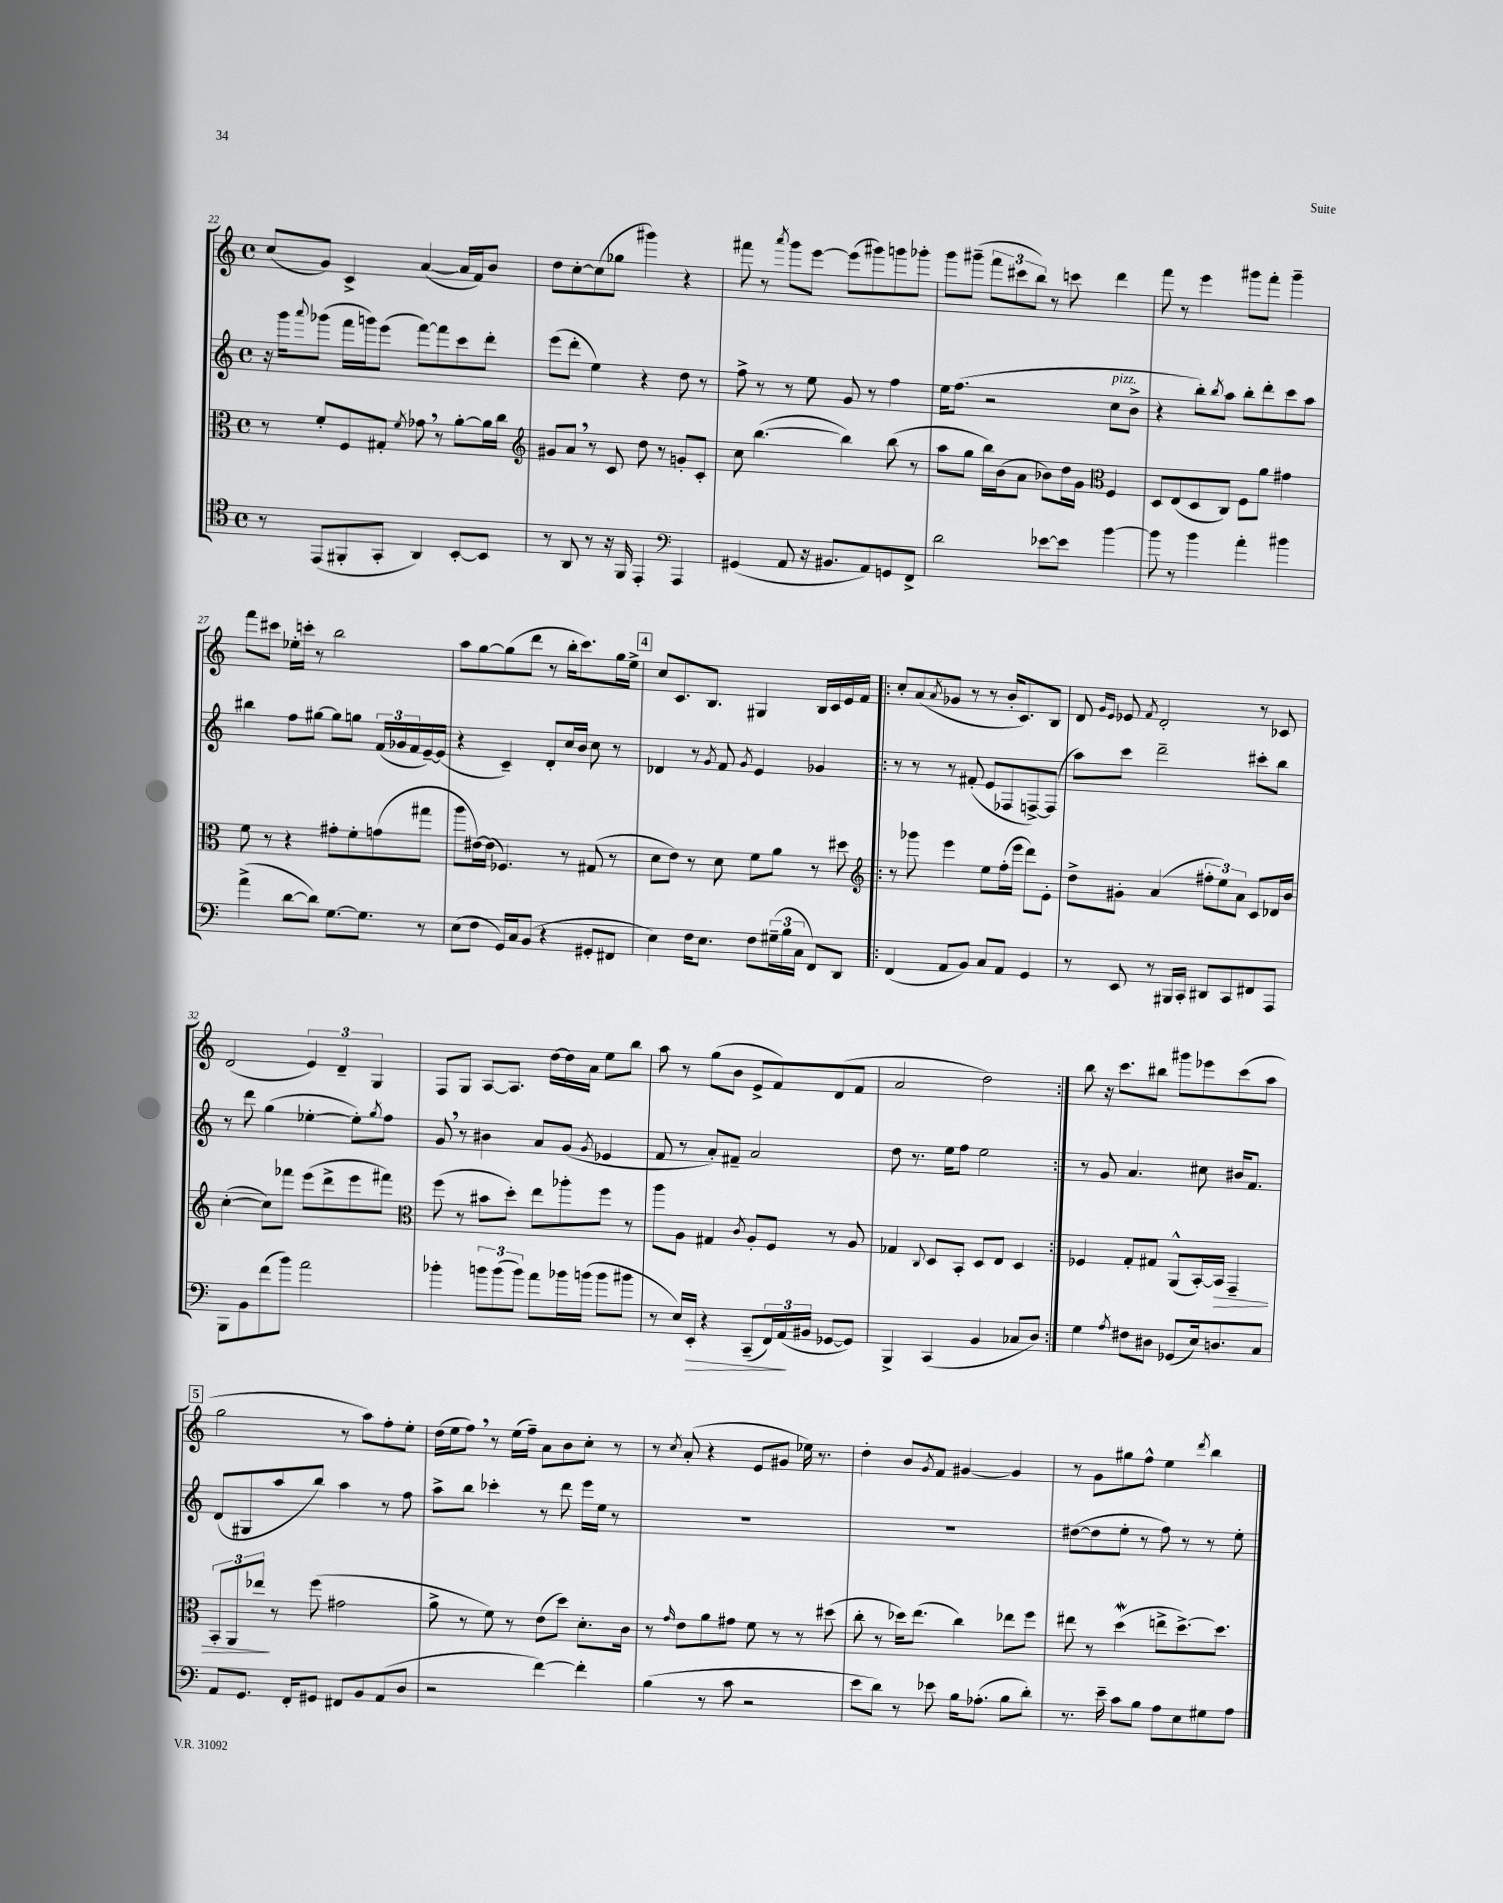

**kern	**dynam	**kern	**dynam	**kern	**kern
*part4	*part4	*part3	*part3	*part2	*part1
*staff4	*staff4	*staff3	*staff3	*staff2	*staff1
*clefC4	*	*clefC3	*	*clefG2	*clefG2
*k[]	*	*k[]	*	*k[]	*k[]
*M4/4	*	*M4/4	*	*M4/4	*M4/4
*met(c)	*	*met(c)	*	*met(c)	*met(c)
=22	=22	=22	=22	=22	=22
8r	.	8r	.	16r	(8cc/L
.	.	.	.	16ggg\KL	.
.	.	.	.	8qqaaa/	.
(8EE/L	.	8f'/L	.	(8ggg-X\J	8g/J)
8FF#X'/	.	8F/	.	16fff\LL	4c^/
.	.	.	.	16gggn\J)	.
8GG'/J	.	8G#X'/J	.	(8eee\J	.
.	.	8qf/	.	.	.
4AA/)	.	8g-X,\	.	[8fff\L)	([4a/
.	.	8r	.	8fff\]	.
[8BB'/L	.	[8a'\L	.	8ccc\	16a/LL]
.	.	.	.	.	16f/J)
8BB/J]	.	16a\L]	.	8ddd'\J	8b/J
.	.	16cc\JJ	.	.	.
=23	=23	=23	=23	=23	=23
*	*	*clefG2	*	*	*
8r	.	8g#X/L	.	(8eee\L	8dd\L
8AA/	.	8a,/J	.	8ddd'\J	[8cc'\
8r	.	8r	.	4ee\)	(8cc\]
16r	.	8c/	.	.	8gg-X\J
16FF/	.	.	.	.	.
4EE'/	.	8dd\	.	4r	4ggg#X\)
.	.	8r	.	.	.
*clefF4	*	*	*	*	*
4AAA/	.	8gn'/L	.	8dd\	4r
.	.	8c'/J	.	8r	.
=24	=24	=24	=24	=24	=24
(4GG#X/	.	8cc\	.	8ff^\	8fff#X\
.	.	([4.bb\	.	8r	8r
.	.	.	.	.	8qaaa/
8AA/	.	.	.	8r	8ggg\L
16r	.	.	.	8ee\	[8eee\J
8.BB#X/L	.	.	.	.	.
.	.	4bb\])	.	8g/	(8eee\L]
8AA/)	.	.	.	8r	8ggg#X\)
8GGn/	.	(8bb\	.	4ff\	8gggn\
8FF^/J	.	8r	.	.	8ggg-X'\J
=25	=25	=25	=25	=25	=25
2d\	.	8aa\L	.	16ee\KL	8ggg\L
.	.	.	.	(8.ff\J	.
.	.	8gg\J	.	.	(8ggg#X~\J
.	.	16bb\LL)	.	2r	12fff\L
.	.	(16b\J	.	.	.
.	.	.	.	.	12ccc#X\
.	.	8a\J	.	.	.
.	.	.	.	.	12bb\J)
[8e-X\L	.	8b-X\L)	.	.	8r
8e-\J]	.	16dd\L	.	.	8cccn\
.	.	16g\JJ	.	.	.
*	*	*clefC3	*	*	*
!	!	!	!	!LO:TX:a:i:t=pizz.	!
[4b\	.	4F/	.	8cc\L	4ddd\
.	.	.	.	8b^\J	.
=26	=26	=26	=26	=26	=26
8b\]	.	8D/L	.	4r	8fff\
8r	.	(8E/	.	.	8r
4b\	.	8D/	.	8bb'\L)	4eee\
.	.	.	.	8qbb/	.
.	.	8C/J)	.	8aa\J	.
4a'\	.	8F\L	.	8bb'\L	8ggg#X\L
.	.	8a\J	.	8ddd'\	8fff'\J
4b#X\	.	4g#X\	.	8ccc\	4ggg#~\
.	.	.	.	8aa\J	.
!!LO:LB:g=z
=27	=27	=27	=27	=27	=27
(4a^\	.	8f\	.	4bb#X\	8fff\L
.	.	8r	.	.	8ccc#X\J
[8d\L	.	4r	.	8ff\L	16ee-X'\LL
.	.	.	.	.	16cccn'\JJ
8d\J])	.	.	.	[8gg#X\J	8r
[8.G\L	.	8g#X'\L	.	8gg#\L]	2bb\
.	.	8f'\	.	8ggn\J	.
8.G\J]	.	.	.	.	.
.	.	(8gn\	.	(24f/LL	.
.	.	.	.	24g-X/	.
.	.	.	.	24f/	.
8r	.	8gg#X\J	.	[16e~/)	.
.	.	.	.	(16e/JJ]	.
=28	=28	=28	=28	=28	=28
(8E\L	.	8aa\L	.	4r	8aa\L
8F\J	.	[16e#X\L)	.	.	[8gg\
.	.	(16e#\JJ]	.	.	.
16GG/LL)	.	4.F-X/)	.	4c~/)	(8gg\]
16C/J	.	.	.	.	.
(8BB/J	.	.	.	.	8ddd\J
4r	.	.	.	8d'/L	8r
.	.	8r	.	16cc/L	16bb'\KL
.	.	.	.	16b/JJ	8.ccc\)
8GG#X'/L	.	(8G#X/	.	8cc\	.
8FF#X/J	.	8r	.	8r	16gg\L
.	.	.	.	.	16ee^\JJ
!!LO:REH:place=s1:t=4
=29	=29	=29	=29	=29	=29
4E\)	.	8d\L	.	4d-X/	8cc/L
.	.	8e\J)	.	.	8.c/
16F\KL	.	8r	.	8r	.
8.E\J	.	.	.	.	8.B/J
.	.	.	.	8qg/	.
.	.	8d\	.	8f/	.
.	.	.	.	8qg/	.
8F\L	.	8f\L	.	4e/	4G#X/
(24G#X~\L	.	8a\J	.	.	.
24B\	.	.	.	.	.
24C\JJ	.	.	.	.	.
8FF/L)	.	8r	.	4g-X/	16B/LL
.	.	.	.	.	16c/
8DD/J	.	8dd#X\	.	.	16e/
.	.	.	.	.	16f/JJ
=30!|:	=30!|:	=30!|:	=30!|:	=30!|:	=30!|:
*	*	*clefG2	*	*	*
(4FF/	.	8r	.	8r	8cc'/L
.	.	8ggg-X\	.	8r	(8a/
.	.	.	.	.	8qa/
8AA/L	.	4eee\	.	8r	8g-X/J
8BB/J)	.	.	.	(8f#X'/	8r
8C/L	.	8ee\L	.	8e/L	8r
8AA/J	.	(16ff'\L	.	8F-X/	16b'/KL
.	.	16eee\JJ	.	.	8.c/)
4GG/	.	8ddd\L)	.	[8Fn^/)	.
.	.	8e'\J	.	(8F/J]	8B/J
=31	=31	=31	=31	=31	=31
8r	.	8dd^\L	.	8aa\L)	8d/
.	.	.	.	.	16qqg/LL
.	.	.	.	.	16qqe/JJ
8EE/	.	8g#X'\J	.	8ccc\J	8e-X/
.	.	.	.	.	8qf/
8r	.	(4a/	.	2ddd~\	2d'/
16BBB#X/LL	.	.	.	.	.
16CC'/JJ	.	.	.	.	.
8DD#X/L	.	12ff#X'\L	.	.	.
.	.	12ee\)	.	.	.
8CC/	.	.	.	.	.
.	.	12a\J	.	.	.
8FF#X/	.	8c/L	.	8ccc#X'\L	8r
8AAA/J	.	16d-X/L	.	8bb\J	8c-X/
.	.	16b/JJ	.	.	.
!!LO:LB:g=z
=32	=32	=32	=32	=32	=32
8BBB\L	.	([4cc'\	.	8r	(2d/
8BB\	.	.	.	8ddd\	.
(8f\	.	8cc\L])	.	(4gg\	.
8b\J)	.	8fff-X\J	.	.	.
2a\	.	(8eee\L	.	[4ee-X'\	6e/)
.	.	8ddd^\	.	.	.
.	.	.	.	.	6d~/
.	.	8eee\	.	8ee-'\L])	.
.	.	.	.	.	6G/
.	.	.	.	8qgg/	.
.	.	8fff#X\J)	.	8ff\J	.
=33	=33	=33	=33	=33	=33
*	*	*clefC3	*	*	*
4b-X'\	.	(8ff\	.	8g,/	8F/L
.	.	8r	.	8r	8G/J
12bn\L	.	8b#X\L	.	4b#X\	[8A/L
(12b\	.	.	.	.	.
.	.	8dd'\J)	.	.	8.A/J]
12b\J)	.	.	.	.	.
8a\L	.	8ee\L	.	8a/L	.
.	.	.	.	.	[16dd\LL
16b-X\L	.	8aa-X'\	.	(8g/J	16dd\]
(16bn\JJ	.	.	.	.	16a\JJ
.	.	.	.	8qg/	.
8b\L	.	8ff\J	.	4e-X/	8ee\L
8b#X\J	.	8r	.	.	8bb\J
=34	=34	=34	=34	=34	=34
8r	.	8aa\L	.	8f/	8aa\
16E/LL)	.	8A\J	.	8r	8r
!	!LO:HP:b	!	!	!	!
16EE'/JJ	>	.	.	.	.
4r	.	4G#X/	.	8a'/L)	(8gg\L
.	.	.	.	8f#X~/J	8b\J
.	.	8qc/	.	.	.
(8CC~/L	.	8A'/L	.	2a/	8e^/L
24FF/L)	.	8F/J	.	.	8f/)
(24AA/	.	.	.	.	.
24BB#X/JJ	]	.	.	.	.
[8GG-X/L	.	8r	.	.	(8d/
8GG-/J])	.	8A/	.	.	8f/J
=35	=35	=35	=35	=35	=35
4BBB^/	.	4G-X/	.	8dd\	2a/
.	.	.	.	8.r	.
.	.	8qqC/	.	.	.
(4CC/	.	8D/L	.	.	.
.	.	.	.	16ee\KL	.
.	.	8BB'/J	.	8ff\J	.
4BB/	.	8D/L	.	2ee\	2dd\)
.	.	8E/J	.	.	.
8C-X/L	.	4D/	.	.	.
8D/J)	.	.	.	.	.
=36:|!	=36:|!	=36:|!	=36:|!	=36:|!	=36:|!
4G\	.	4F-X/	.	8r	8bb\
.	.	.	.	8g/	16r
.	.	.	.	.	8.ccc\L
8qA/	.	.	.	.	.
8F#X\L	.	8G'/L	.	4.a/	.
8D#X\J	.	8G#X/J	.	.	8bb#X\J
(8GG-X/L	.	(8AA^^/L	.	.	8ggg#X\L
16E/k)	.	[16BB'/L)	.	8cc#X\	8eee-X\
!	!	!	!LO:HP:b	!	!
8.Dn/	.	16BB/JJ]	>	.	.
.	.	4GG~/	.	16b#X/KL	(8ccc\
.	.	.	.	8.f/J	.
8C/J	.	.	.	.	8aa\J
!!LO:LB:g=z
!!LO:REH:place=s1:t=5
=37	=37	=37	=37	=37	=37
8AA/L	.	12BB'/L	.	(8d/L	2gg\
.	.	12AA/	.	.	.
8.GG/J	.	.	.	8G#X/	.
.	.	12ee-X/J	.	.	.
.	.	8r	]	8aa/	.
16FF'/KL	.	.	.	.	.
8GG#X/J	.	(8ff\	.	8bb/J)	.
8FF#X/L	.	2g#X\	.	4aa\	8r
8BB/	.	.	.	.	8aa\L)
(8AA/	.	.	.	8r	8ff'\
8D/J	.	.	.	8ff\	8ee'\J
=38	=38	=38	=38	=38	=38
2r	.	8a^\	.	8aa^\L	(16dd\LL
.	.	.	.	.	16ee\J
.	.	8r	.	8bb\J	8ff,\J)
.	.	8f\)	.	4ccc-X'\	8r
.	.	8r	.	.	(16ee\LL
.	.	.	.	.	16ff~\JJ)
[4f\)	.	(8e\L	.	8r	8a\L
.	.	8dd\J)	.	8ddd\	8b\
4f'\]	.	8.d'\L	.	16eee\LL	8cc'\J
.	.	.	.	16ee\JJ	.
.	.	.	.	8r	8r
.	.	16c\Jk	.	.	.
=39	=39	=39	=39	=39	=39
(4B\	.	8r	.	1r	8r
.	.	16qqg/	.	.	8qcc/
.	.	8e\L	.	.	(8a'/
8r	.	8a\	.	.	4r
8c\	.	8g#X\J	.	.	.
2r	.	8f\	.	.	8e/L
.	.	8r	.	.	8g#X/J
.	.	8r	.	.	16ee-X\)
.	.	.	.	.	8.r
.	.	(8dd#X\	.	.	.
=40	=40	=40	=40	=40	=40
8e\L	.	8cc'\	.	1r	4dd'\
8d\J)	.	8r	.	.	.
8r	.	16dd-X\KL)	.	.	8b/L
.	.	(8.ee\J	.	.	.
.	.	.	.	.	8qg/
8e-X\	.	.	.	.	8f/J
16B\KL	.	4cc\)	.	.	[4g#X/
(8.A-X'\J	.	.	.	.	.
8B\L	.	8ee-X\L	.	.	4g#/]
8d'\J)	.	8ff\J	.	.	.
=41	=41	=41	=41	=41	=41
8.r	.	8ee#X\	.	([8dd#X\L	8r
.	.	8r	.	8dd#\]	8g\L
16e~\	.	.	.	.	.
8c\L	.	(4ddW\	.	8ee'\J	8gg#X\
8B\J	.	.	.	8r	8ff^^\J
8A\L	.	8een^\L	.	8ff\)	4ee\
8E\	.	[8.dd^\)	.	8r	.
.	.	.	.	.	8qddd/
8G#X\	.	.	.	8r	4bb\
.	.	8.dd\J]	.	.	.
8A\J	.	.	.	8ee'\	.
==	==	==	==	==	==
*-	*-	*-	*-	*-	*-
